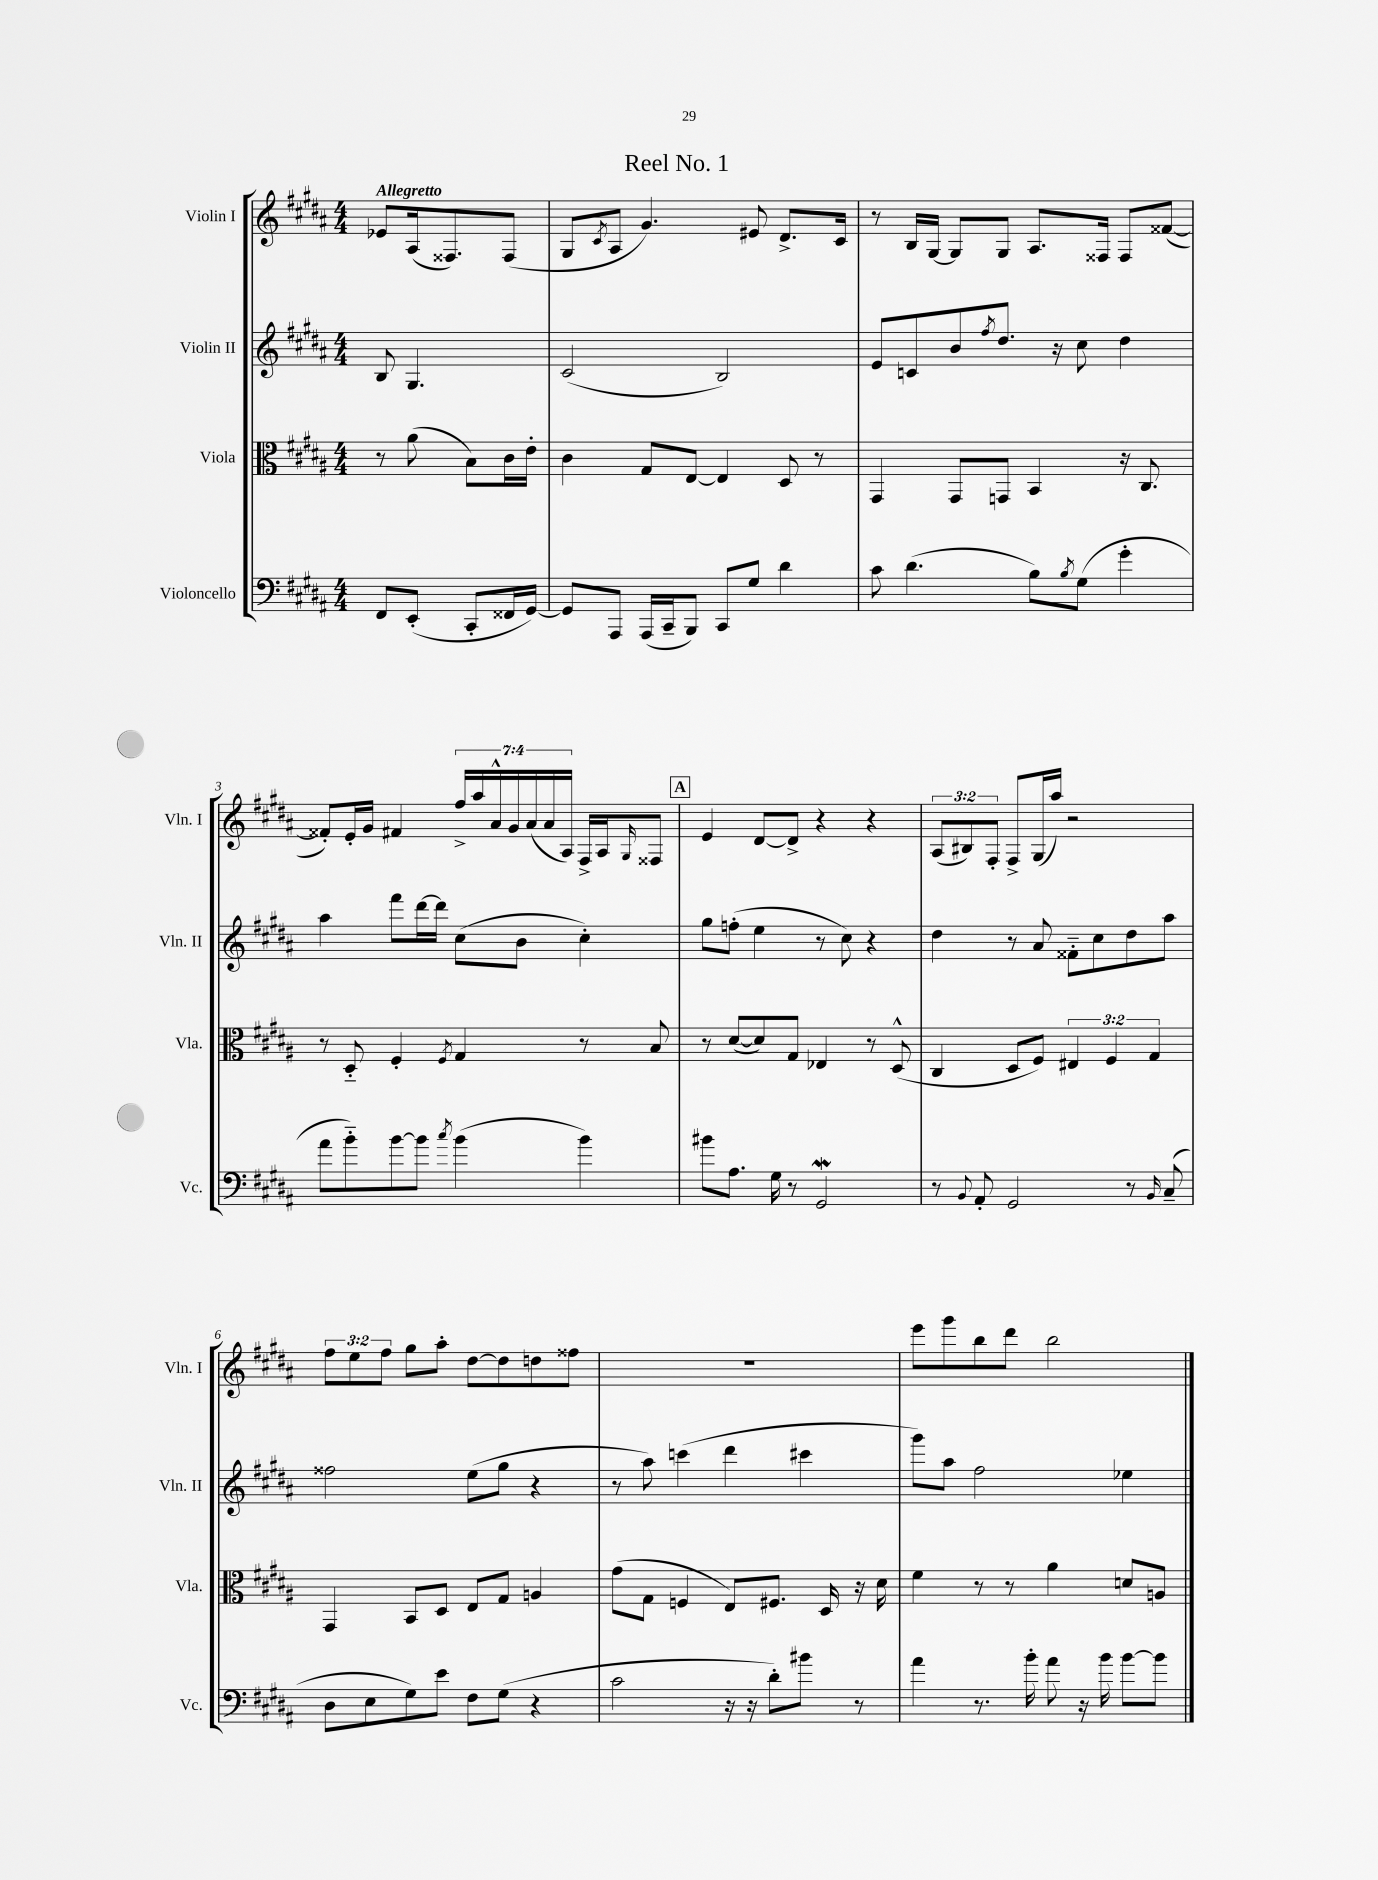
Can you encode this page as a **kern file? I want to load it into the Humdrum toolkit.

**kern	**kern	**kern	**kern
*staff4	*staff3	*staff2	*staff1
*clefF4	*clefC3	*clefG2	*clefG2
*k[f#c#g#d#a#]	*k[f#c#g#d#a#]	*k[f#c#g#d#a#]	*k[f#c#g#d#a#]
*M4/4	*M4/4	*M4/4	*M4/4
8FF#	8r	8B	8e-
(8EE'	(8a#	4.G#	(16A#
.	.	.	8.F##)
8CC#'	8B)	.	.
16FF##	16c#	.	(8F##
[16GG#)	16e'	.	.
=	=	=	=
8GG#]	4c#	(2c#	8G#
.	.	.	8qc#
8AAA#	.	.	8A#
(16AAA#	8G#	.	4.g#)
16CC#~	.	.	.
8BBB)	[8E	.	.
8CC#	4E]	2B)	.
8G#	.	.	8e#
4d#	8D#	.	8.d#^
.	8r	.	.
.	.	.	16c#
=	=	=	=
8c#	4GG#	8e	8r
(4.d#	.	8c	16B
.	.	.	[16G#
.	8GG#	8b	8G#]
.	.	8qff#	.
.	8GG	8.dd#	8G#
8B)	4BB	.	8.A#
.	.	16r	.
8qB	.	.	.
(8G#	.	8cc#	.
.	.	.	16F##
4g#'	16r	4dd#	8F##
.	8.C#	.	.
.	.	.	([8f##
=	=	=	=
8a#	8r	4aa#	8f##'])
8b'~)	8D#'~	.	16e'
.	.	.	16g#
[8b	4F#'	8fff#	4f#
8b]	.	[16ddd#	.
.	.	16ddd#]	.
8qcc#	8qF#	.	.
(4b	4G#	(8cc#	28ff#^
.	.	.	28aa#
.	.	.	28a#^^
.	.	.	28g#
.	.	8b	.
.	.	.	(28a#
.	.	.	28a#
.	.	.	28A#)
4b)	8r	4cc#')	16F#^
.	.	.	16A#
.	.	.	16qqG#
.	8B	.	8F##
=	=	=	=
8b#	8r	8gg#	4e
8.A#	([8d#	(8ff'	.
.	8d#])	4ee	[8d#
16G#	.	.	.
8r	8G#	.	8d#^]
2GG#	4E-	8r	4r
.	.	8cc#)	.
.	8r	4r	4r
.	(8D#^^	.	.
=	=	=	=
8r	4C#	4dd#	(12A#
.	.	.	12B#)
8qqBB	.	.	.
8AA#'	.	.	.
.	.	.	12F#'
2GG#	8D#	8r	8F#^
.	8F#)	8a#	(16G#
.	.	.	16aa#)
.	6E#	8f##'~	2r
.	.	8cc#	.
.	6F#	.	.
8r	.	8dd#	.
.	6G#	.	.
16qqBB	.	.	.
(8C#~	.	8aa#	.
=	=	=	=
8D#	4GG#	2ff##	12ff#
.	.	.	12ee
8E	.	.	.
.	.	.	12ff#
8G#)	8BB	.	8gg#
8e	8D#	.	8aa#'
8F#	8E	(8ee	[8dd#
(8G#	8G#	8gg#	8dd#]
4r	4A	4r	8dd
.	.	.	8ff##
=	=	=	=
2c#	(8g#	8r	1r
.	8G#	8aa#)	.
.	4F	(4ccc	.
16r	8E)	4ddd#	.
16r	.	.	.
8d#')	8.F#	.	.
8b#	.	4ccc#	.
.	16D#	.	.
8r	16r	.	.
.	16d#	.	.
=	=	=	=
4a#	4f#	8ggg#)	8eee
.	.	8aa#	8ggg#
8.r	8r	2ff#	8bb
.	8r	.	8ddd#
16b'	.	.	.
8a#	4a#	.	2bb
16r	.	.	.
16b	.	.	.
[8b	8d	4ee-	.
8b]	8A	.	.
==	==	==	==
*-	*-	*-	*-
